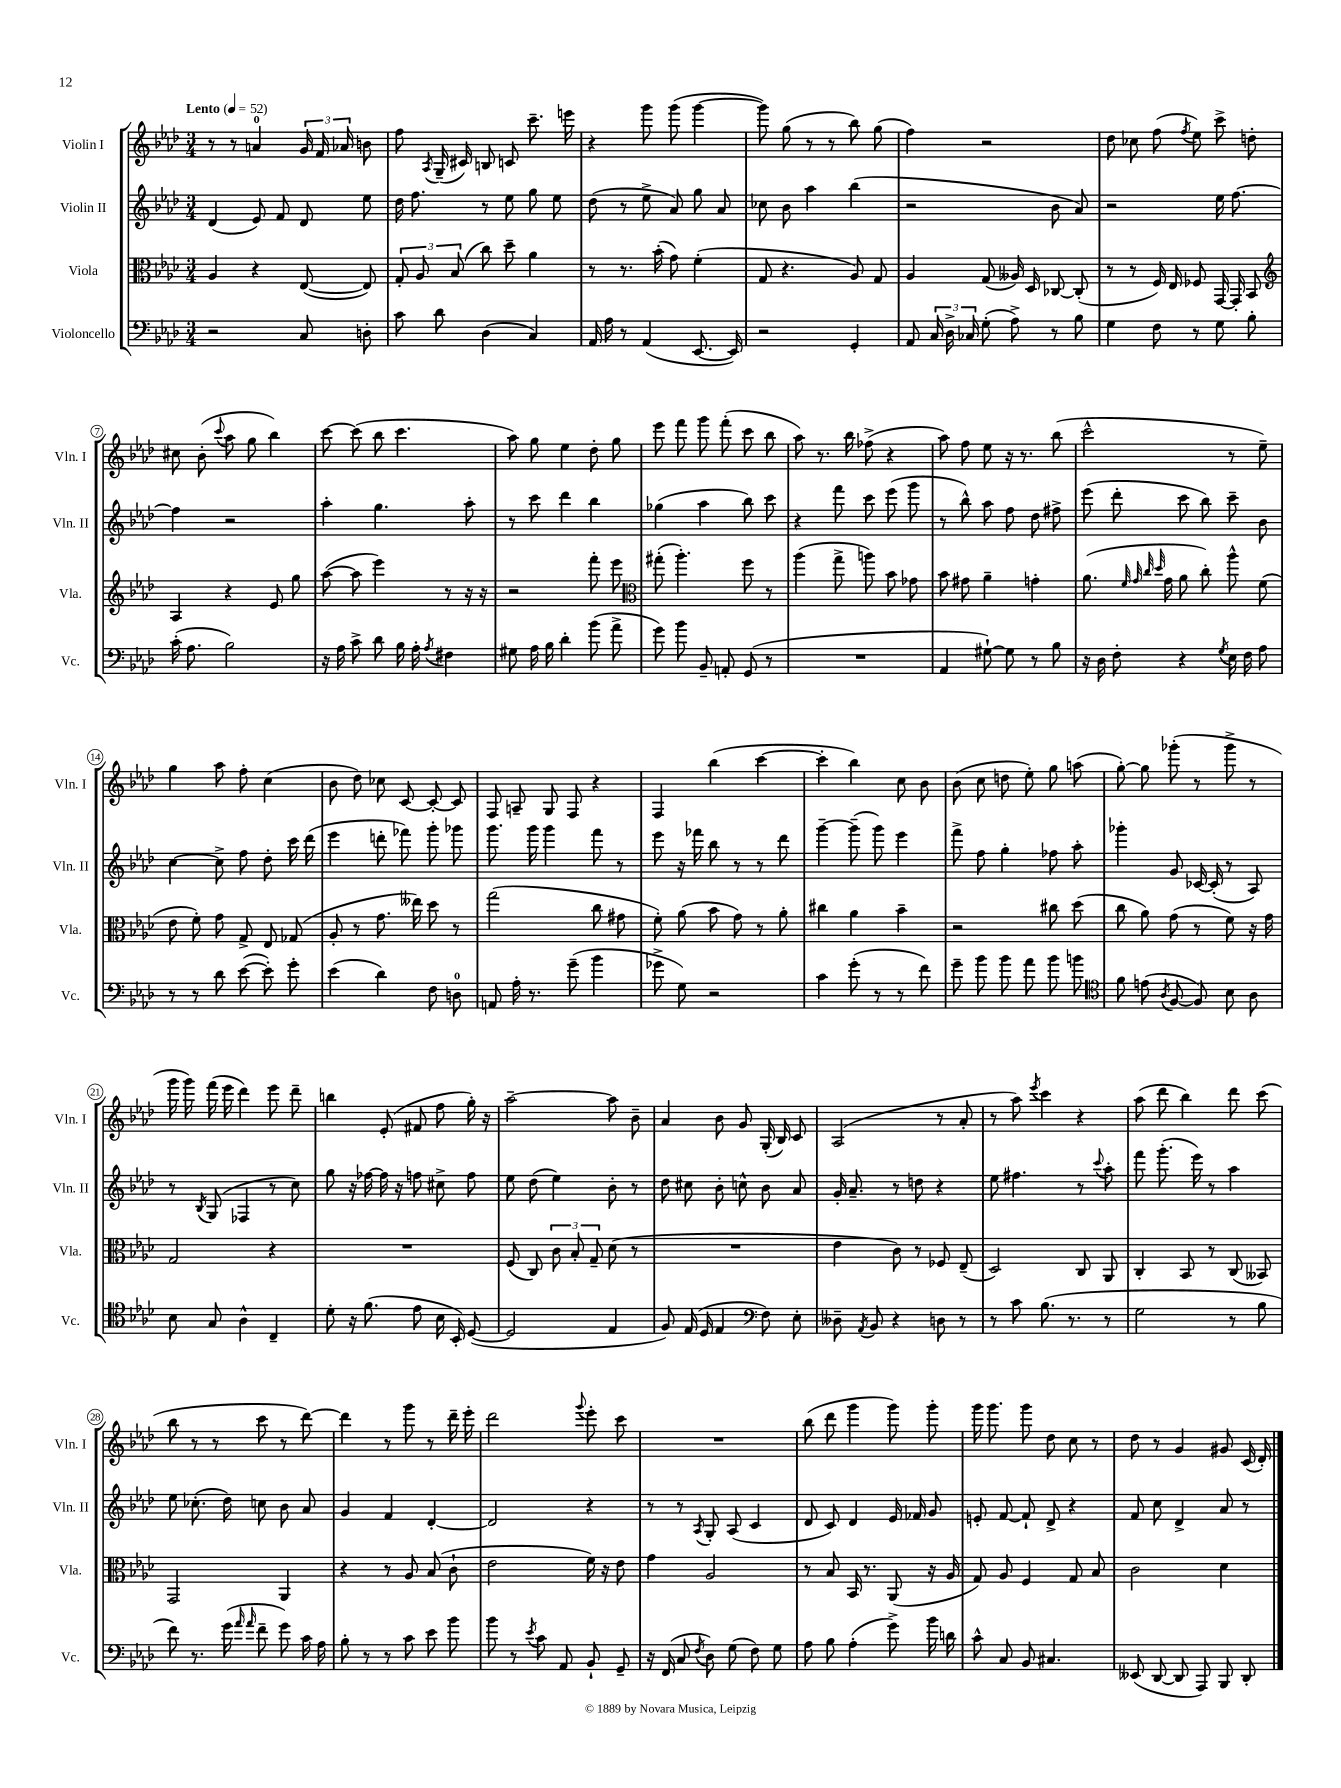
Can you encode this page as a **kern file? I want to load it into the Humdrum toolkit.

**kern	**kern	**kern	**kern
*staff4	*staff3	*staff2	*staff1
*clefF4	*clefC3	*clefG2	*clefG2
*k[b-e-a-d-]	*k[b-e-a-d-]	*k[b-e-a-d-]	*k[b-e-a-d-]
*M3/4	*M3/4	*M3/4	*M3/4
*MM52	*MM52	*MM52	*MM52
2r	4A-	(4d-	8r
.	.	.	8r
.	4r	8e-)	4a
.	.	8f	.
8C	([8E-	8d-	24g
.	.	.	24f
.	.	.	24a-
8D'	8E-])	8ee-	8b
=	=	=	=
8c	12G'	16dd-	8ff
.	.	8.ff	.
.	12A-	.	.
.	.	.	8qA-
8d-	.	.	(16G~
.	(12B-	.	.
.	.	.	16c#)
(4D-	8cc)	8r	8B
.	8dd-~	8ee-	8c
4C)	4a-	8gg	8.ccc~
.	.	8ee-	.
.	.	.	16eee
=	=	=	=
16AA-	8r	(8dd-	4r
16A-	.	.	.
8r	8.r	8r	.
(4AA-	.	8ee-^	8ggg
.	(16b-'	.	.
.	8g)	8a-)	(8ggg
[8.EE-	(4f'	8gg	[4ggg
.	.	8a-	.
16EE-])	.	.	.
=	=	=	=
2r	8G	8cc-	8ggg])
.	4.r	8b-	(8gg
.	.	4aa-	8r
.	.	.	8r
4GG'	8A-)	(4bb-	8bb-)
.	8G	.	(8gg
=	=	=	=
8AA-	4A-	2r	4ff)
24C	.	.	.
24D-^	.	.	.
24C-	.	.	.
(8G'	(8G	.	2r
8A-^)	16A--)	.	.
.	16D-	.	.
8r	[8C-	8b-	.
8B-	(8C-']	8a-)	.
=	=	=	=
4G	8r	2r	8dd-
.	8r	.	8cc-
8F	16F)	.	(8ff
.	16E-	.	.
.	.	.	8qff
8r	8F-	.	8ee-)
8G	[16GG	16ee-	8ccc^
.	16GG']	[8.ff	.
8B-'	8BB-	.	8dd'
=	=	=	=
*	*clefG2	*	*
(16c'	4A-	4ff]	8cc#
8.A-	.	.	.
.	.	.	(8b-'
.	.	.	8qqccc
2B-)	4r	2r	8aa-
.	.	.	8gg
.	8e-	.	4bb-)
.	8gg	.	.
=	=	=	=
16r	([8aa-	4aa-'	[8ccc
16A-	.	.	.
8c^	8aa-]	.	(8ccc]
8d-	4eee-)	4.gg	8bb-
16B-	.	.	4.ccc
16A-'	.	.	.
8qA-	.	.	.
4F#	8r	.	.
.	16r	8aa-'	.
.	16r	.	.
=	=	=	=
8G#	2r	8r	8aa-)
16A-	.	8ccc	8gg
16B-	.	.	.
4d-'	.	4ddd-	4ee-
(8b-	8fff'	4bb-	8dd-'
8a-^	8eee-	.	8gg
=	=	=	=
*	*clefC3	*	*
8g)	(8gg#'	(4gg-	8eee-
8b-	4.aa-')	.	8fff
8BB-~	.	4aa-	8ggg
8AA'	.	.	(8fff'
(8GG	8ff	8bb-)	8ccc
8r	8r	8ccc	8bb-
=	=	=	=
2.r	(4aa-	4r	8aa-)
.	.	.	8.r
.	8gg^	8fff	.
.	.	.	16bb-
.	8aa)	8ccc	(8ff-^
.	8b-	(8eee-	4r
.	8g-	8ggg	.
=	=	=	=
4AA-	8b-	8r	8aa-)
.	8g#	8bb-^^)	8ff
[8G#`)	4a-~	8aa-	8ee-
8G#]	.	8ff	16r
.	.	.	8.r
8r	4g'	8dd-	.
8B-	.	8ff#^	(8bb-
=	=	=	=
16r	(8.a-	(8eee-	2ccc^^
16D-	.	.	.
8F'	.	8ddd-'	.
.	32qqf	.	.
.	32qqg	.	.
.	32qqcc	.	.
.	32qqdd-	.	.
.	16g	.	.
4r	8a-	8ccc	.
.	8cc')	8bb-)	.
8qG	.	.	.
16E-	8aa-^^	8ccc~	8r
16F	.	.	.
8A-	(8f	8b-	8ee-~)
=	=	=	=
8r	8e-	[4cc	4gg
8r	8f')	.	.
8d-	8g	8cc^]	8aa-
([8e-	8G^	8ff	8ff'
8e-'])	8E-	8dd-'	(4cc
8g'	(8G-	16ccc	.
.	.	(16ddd-	.
=	=	=	=
(4e-	8A-'	4eee-	8b-
.	8r	.	8dd-)
4d-)	8.g	8ddd'	8cc-
.	.	8fff-)	[8c
.	16ee--)	.	.
8F	8dd-	8ggg'	8c'_
8D	8r	8ggg-	8c]
=	=	=	=
8AA	(2gg	8.ggg	8F
16A-'	.	.	8A~
8.r	.	16ggg	.
.	.	4ggg	8G
(8g~	.	.	8F
4b-	8cc	8fff	4r
.	8g#	8r	.
=	=	=	=
8g-^	8f')	8eee-	4F
8G)	(8a-	16r	.
.	.	16fff-	.
2r	8b-	8bb-	(4bb-
.	8g)	8r	.
.	8r	8r	[4ccc
.	8a-'	8ddd-	.
=	=	=	=
4c	4cc#	[4ggg~	4ccc']
(8g'	4a-	(8ggg~]	4bb-)
8r	.	8ggg)	.
8r	4b-~	4eee-	8cc
8f)	.	.	8b-
=	=	=	=
8g~	2r	8fff^	(8b-
8b-	.	8ff	8cc
8b-	.	4gg'	8dd
8a-	.	.	8ee-')
8b-	8cc#	8ff-	8gg
8b	(8dd-	8aa-'	(8aa
=	=	=	=
*clefC4	*	*	*
8f	8cc	4ggg-'	[8gg')
(8e	8a-)	.	8gg]
8qA-	.	.	.
[8F	(8g	8g	(8ggg-'
8F])	8r	[16c-	8r
.	.	(16c-']	.
8B-	8f)	8r	8ggg-^
8A-	16r	8A-)	8r
.	16g	.	.
=	=	=	=
8B-	2G	8r	16ggg
.	.	.	16ggg)
.	.	8qB-	.
8G	.	(8G	(16fff
.	.	.	16eee-
4A-^^	.	4F-	4ddd-)
4C~	4r	8r	8eee-
.	.	8cc)	8ddd-~
=	=	=	=
8d-'	2.r	8gg	4bb
16r	.	16r	.
(8.f	.	[16ff-	.
.	.	16ff-]	(8e-'
.	.	16r	.
8e-	.	8ff	8f#
16B-	.	8cc#^	8ff
16BB-')	.	.	.
([8D-	.	8ff	16gg')
.	.	.	16r
=	=	=	=
2D-]	(8F	8ee-	[2aa-~
.	8C)	(8dd-	.
.	12c	4ee-)	.
.	12B-'	.	.
.	12G~	.	.
4E-	(8d-	8b-'	8aa-]
.	8r	8r	8b-~
=	=	=	=
8F)	2.r	8dd-	4a-
(16E-	.	8cc#	.
16D-	.	.	.
4E-	.	8b-'	8b-
.	.	8cc^^	8g
*clefF4	*	*	*
8F)	.	8b-	(16G'
.	.	.	16B-)
8E-'	.	8a-	8c
=	=	=	=
8D--~	4e-	16g'	(2A-
.	.	8.a-~	.
8qAA-	.	.	.
8BB-	.	.	.
4r	8c)	8r	.
.	8r	8dd	.
8D	8F-	4r	8r
8r	(8E-~	.	8a-'
=	=	=	=
8r	2D-)	8ee-	8r
8c	.	4.ff#	8aa-)
.	.	.	8qeee-
(8.B-	.	.	4ccc
8.r	.	.	.
.	8C	8r	4r
.	.	8qqccc	.
8r	8AA-	8aa-'	.
=	=	=	=
2G	4C'	8fff	(8aa-
.	.	(8.ggg'	8ddd-
.	8BB-	.	4bb-)
.	.	16eee-)	.
.	8r	8r	.
8r	(8C	4aa-	8ddd-
8B-	8BB--)	.	(8ccc
=	=	=	=
8f)	2GG	8ee-	8bb-
8.r	.	(8.cc-'	8r
.	.	.	8r
(16g	.	16dd-)	.
16qqa-	.	.	.
16qqa-	.	.	.
8f~	.	8cc	8ccc
8g)	4AA-	8b-	8r
16c	.	8a-	[8ddd-)
16A-	.	.	.
=	=	=	=
8B-'	4r	4g	4ddd-]
8r	.	.	.
8r	8r	4f	8r
8c	8A-	.	8ggg
8e-	(8B-	[4d-'	8r
8b-	8c`	.	16ddd-~
.	.	.	16eee-'
=	=	=	=
8b-	2e-	2d-]	2ddd-
8r	.	.	.
8qe-	.	.	.
8c	.	.	.
8AA-	.	.	.
.	.	.	8qqggg
8BB-`	16f)	4r	8eee-'
.	16r	.	.
8GG~	8e-	.	8ccc
=	=	=	=
16r	4g	8r	2.r
(16FF	.	.	.
8C	.	8r	.
8qF	.	8qA-	.
8D-)	2A-	8G'	.
(8G	.	(8A-	.
8F)	.	4c	.
8G	.	.	.
=	=	=	=
8A-	8r	8d-	(8bb-
8B-	8B-	8c)	8ddd-
(4A-'	16BB-	4d-	4ggg
.	8.r	.	.
8g^)	(8AA-	16e-	8ggg)
.	.	16f-	.
16b-	16r	8g	8ggg'
16d	16A-	.	.
=	=	=	=
8c^^	8G)	8e'	16ggg
.	.	.	8.ggg
8C	8A-	[8f	.
8BB-	4F	8f`]	8ggg
4.C#	.	8d-^	8dd-
.	8G	4r	8cc
.	8B-	.	8r
=	=	=	=
(8EE--	2c	8f	8dd-
[8DD-	.	8cc	8r
8DD-]	.	4d-^	4g
8AAA-)	.	.	.
8BBB-	4d-	8a-	8g#
8DD-'	.	8r	(16c
.	.	.	16d-')
==	==	==	==
*-	*-	*-	*-
